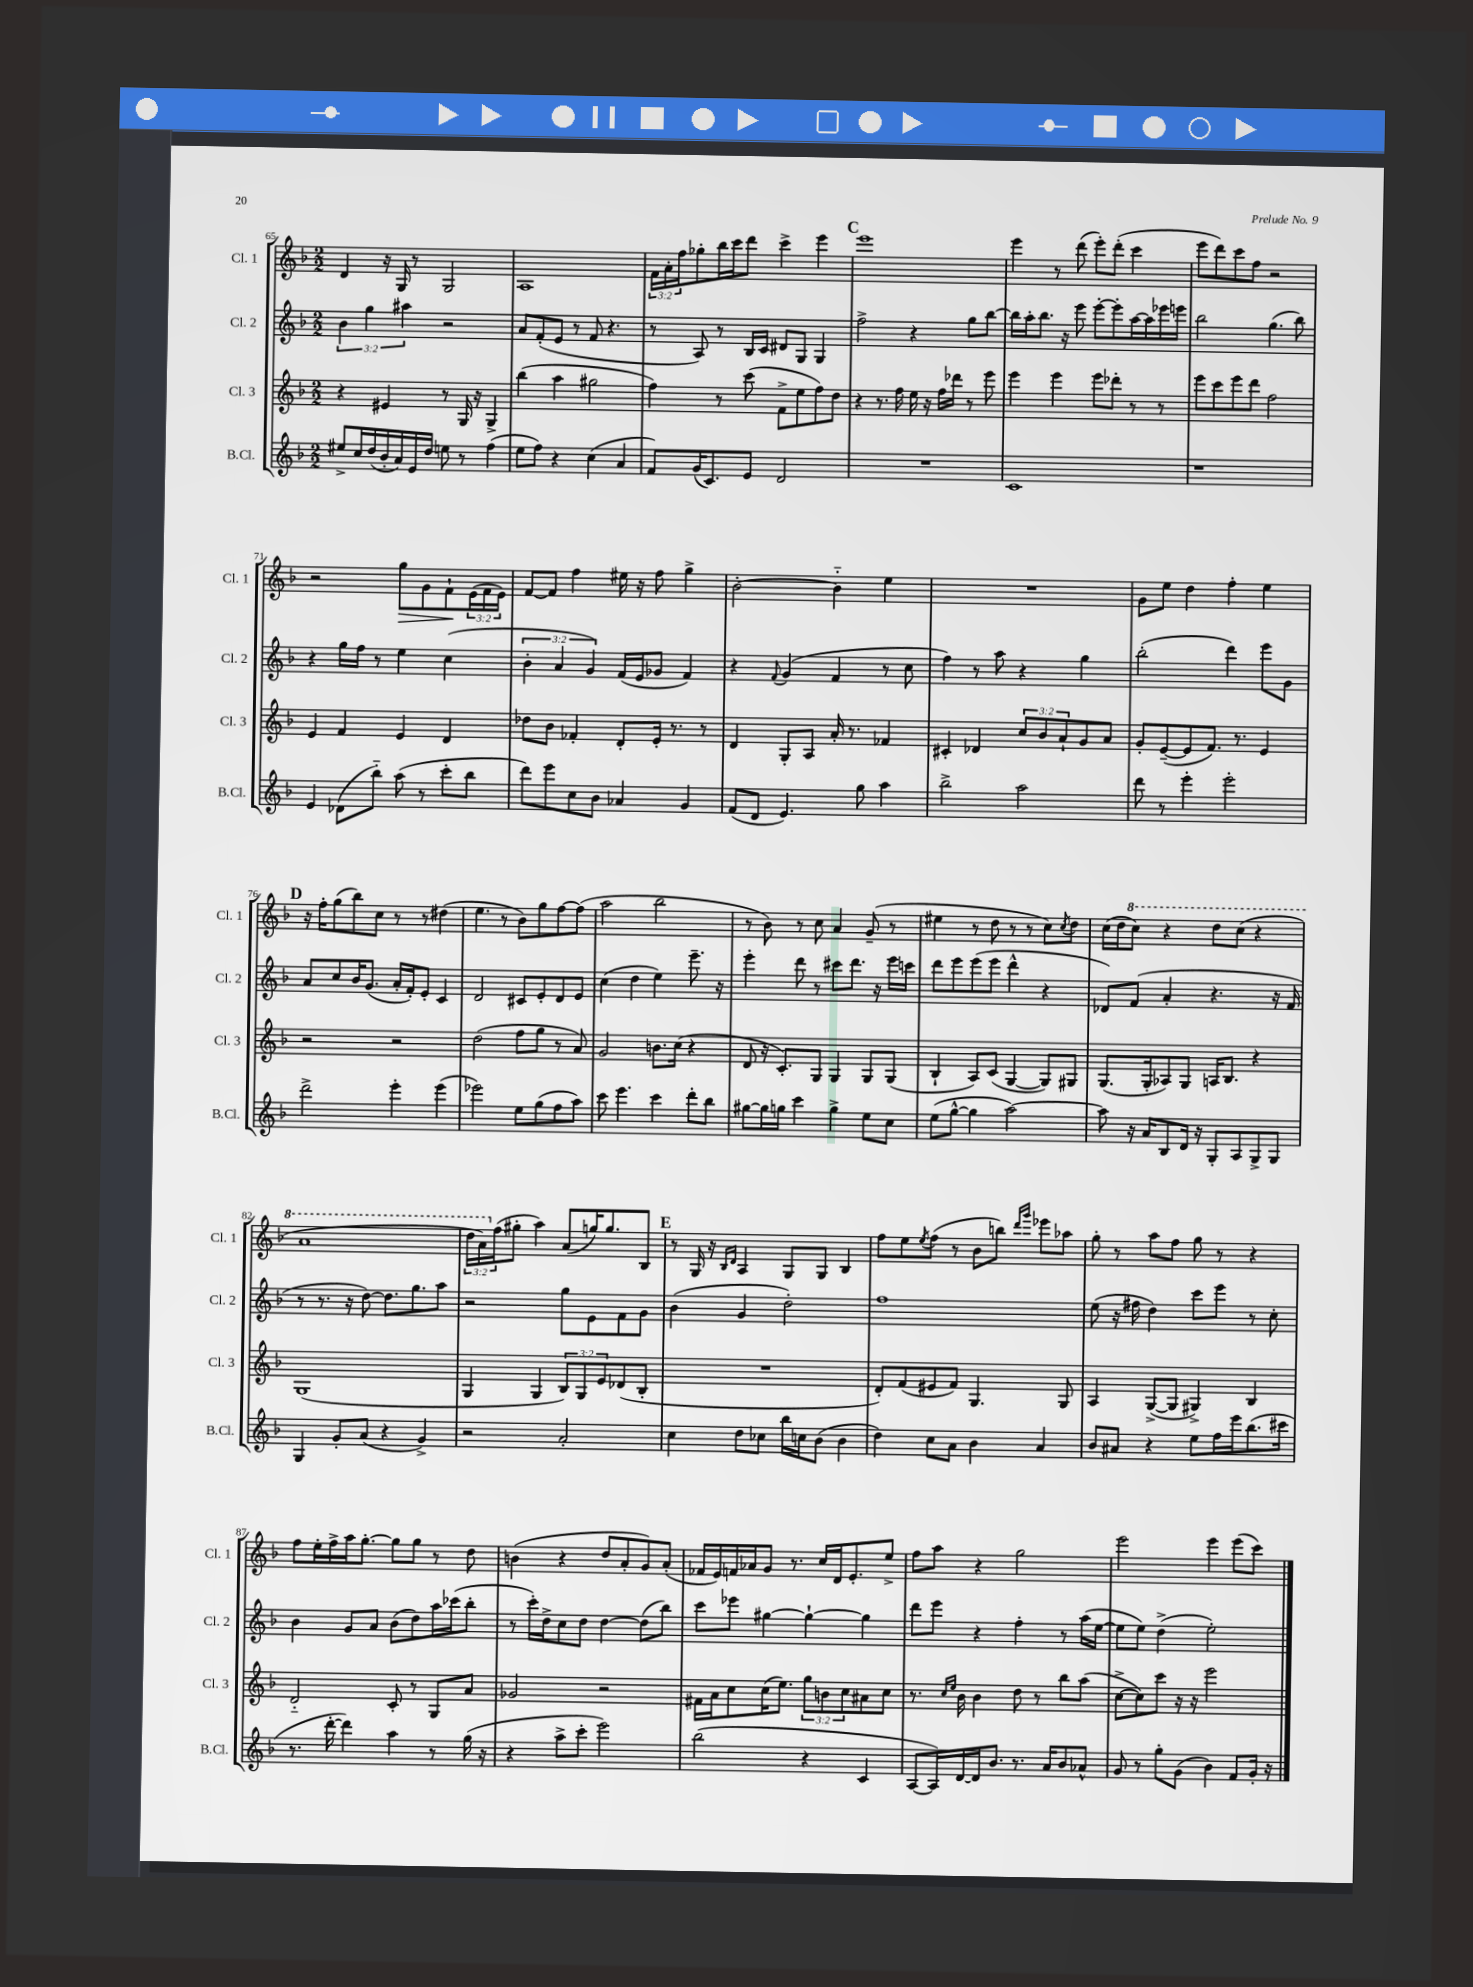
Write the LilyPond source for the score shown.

<<
\new StaffGroup <<
\new Staff = "s0" \with { instrumentName = "Cl. 1" shortInstrumentName = "Cl. 1" } {
    \clef treble \key f \major \numericTimeSignature \time 2/2 \override Staff.TupletNumber.text = #tuplet-number::calc-fraction-text
    d'4 r16 g16 r8 g2 |
    a1 |
    \tuplet 3/2 { f'16 a'16-. f''16 } ges''8-. bes''16 c'''16 d'''8 c'''4-> e'''4 |
    \mark \markup { \bold "C" } e'''1 |
    e'''4 r8 d'''8( e'''8-.) d'''8-.( c'''4 |
    e'''8 d'''8) c'''8 f''8 r2 |
    r2 g''8\> g'8 f'8-!\! \tuplet 3/2 { e'16( f'16 e'16) } |
    f'8~ f'8 f''4 eis''16 r16 f''8 g''4-> |
    bes'2~-. bes'4-_ e''4 |
    R1 |
    g'8 e''8 d''4 f''4-. e''4 |
    \mark \markup { \bold "D" } r16 f''16-. g''8( bes''8) c''8 r8 r8 dis''4( |
    e''4. r8 bes'8) g''8 f''8~ f''8( |
    a''2 bes''2 |
    r8 bes'8) r8 c''8 a'4 g'8--( r8 |
    eis''4 r8 d''8 r8 r8 c''8) \acciaccatura { c''8 } d''8 |
    c''16( d''16 \ottava #1 c'''8) r4 d'''8 c'''8( r4 |
    a''1 |
    \tuplet 3/2 { d'''16 a''16) \ottava #0 f''16( } gis''8-. a''4) a'8( g''16) g''8. bes8 |
    \mark \markup { \bold "E" } r8 g16 r16 \grace { bes16 d'16 } a4 g8 g8 bes4 |
    f''8 e''8 \acciaccatura { e''8 } f''8( r8 bes'8 b''8) \grace { d'''16 g'''16 } ees'''8 aes''8 |
    g''8-. r8 a''8 f''8 g''8 r8 r4 |
    f''8 e''16-. f''16-> a''16 g''8.~-. g''8 g''8 r8 d''8 |
    b'4( r4 d''8 a'8-. g'8) a'8-.( |
    fes'16 e'16) f'16 aes'16 g'8 r8. c''16 d'16 e'8.-. e''8-> |
    f''8 a''8 r4 g''2 |
    e'''2 e'''4 e'''8( c'''8) \bar "|." |
}
\new Staff = "s1" \with { instrumentName = "Cl. 2" shortInstrumentName = "Cl. 2" } {
    \clef treble \key f \major \numericTimeSignature \time 2/2 \override Staff.TupletNumber.text = #tuplet-number::calc-fraction-text
    \tuplet 3/2 { bes'4 g''4 ais''4 } r2 |
    a'8 f'8-.( e'8 r8 f'8 r4. |
    r8 a8) r8 bes16 c'16 dis'8 g8 g4 |
    \mark \markup { \bold "C" } f''2-> r4 g''8 bes''8~ |
    bes''16 a''16-. bes''8. r16 e'''8 e'''8~-. e'''8-. a''16~ a''16 ees'''16 e'''16 |
    bes''2 g''4.( bes''8) |
    r4 g''16 f''16 r8 e''4 c''4( |
    \tuplet 3/2 { bes'4-. a'4 g'4) } f'16( e'16 ges'8 f'4) |
    r4 \appoggiatura { f'8 } g'4( f'4 r8 c''8 |
    f''4) r8 a''8 r4 g''4 |
    bes''2-.( d'''4) e'''8 g'8 |
    \mark \markup { \bold "D" } a'8 c''8 bes'16 g'8.( a'16-. f'16-.) e'8-. c'4 |
    d'2 cis'8 e'8-. d'8 e'8 |
    c''4( d''4 e''4) e'''8.-- r16 |
    e'''4-. d'''8 r8 cis'''8 d'''8. r16 e'''16 c'''16 |
    d'''8 e'''8 e'''8( e'''8 d'''4-^ r4 |
    des'8) f'8( a'4-. r4. r16 f'16 |
    r8 r8. r16 d''8~) d''8. g''8. a''8 |
    r2 g''8 e'8 f'8 g'8 |
    \mark \markup { \bold "E" } bes'4( g'4 d''2-.) |
    f''1 |
    e''8( r16 fis''16 d''4) c'''8 e'''8 r8 c''8-. |
    bes'4 g'8 a'8 bes'8( d''8) a''16 ces'''16( bes''8-. |
    r8 c'''16-.) d''16-> c''8 d''8 d''4~ d''8( bes''8) |
    c'''8 ees'''8 gis''4~ gis''4~-! gis''4 |
    d'''8 e'''8 r4 f''4-. r8 a''16( e''16~ |
    e''8 e''8) d''4->( e''2-.) \bar "|." |
}
\new Staff = "s2" \with { instrumentName = "Cl. 3" shortInstrumentName = "Cl. 3" } {
    \clef treble \key f \major \numericTimeSignature \time 2/2 \override Staff.TupletNumber.text = #tuplet-number::calc-fraction-text
    r4 eis'4 r8 g16 r16 g4-> |
    bes''4( a''4 gis''2 |
    f''4) r8 c'''8( f'8-> e''8 f''8) d''8 |
    \mark \markup { \bold "C" } r4 r8. f''16 e''16 r16 f''16 des'''16 r8 e'''8 |
    e'''4 e'''4 e'''8 des'''8-. r8 r8 |
    e'''8 c'''8 e'''8 d'''8 f''2 |
    e'4 f'4 e'4 d'4 |
    des''8 bes'8 fes'4-. d'8-. e'16-. r8. r8 |
    d'4 g8-. a8 a'16-. r8. fes'4 |
    cis'4-. des'4 \tuplet 3/2 { c''8 bes'8 a'8-! } g'8 a'8 |
    g'8-. e'8~--( e'8 f'8.) r8. e'4 |
    \mark \markup { \bold "D" } r2 r2 |
    d''2( f''8 g''8 r8 a'8) |
    g'2 b'8. c''16( r4 |
    d'8 r16 c'8.-.) g8 g4 g8 g8( |
    bes4-! a8) c'8( g4~ g8) gis8 |
    g8.( g16-. aes8) g8 a16 bes8. r4 |
    g1( |
    g4 g4 \tuplet 3/2 { bes8) g8 e'8 } des'8( bes8-. |
    \mark \markup { \bold "E" } R1 |
    d'8-.) f'8( eis'8 f'8) g4. g8 |
    a4 g8~->( g8 gis4->) bes4 |
    d'2-_ c'8-. r8 g8 a'8 |
    ges'2 r2 |
    fis'16 a'16 c''8 c''16( e''8.) \tuplet 3/2 { g''8 b'8 c''8 } ais'8 c''8 |
    r8. \grace { c''16 e''16 } bes'16 bes'4 d''8 r8 bes''8 a''8( |
    c''8~-> c''8) c'''8 r16 r16 e'''2 \bar "|." |
}
\new Staff = "s3" \with { instrumentName = "B.Cl." shortInstrumentName = "B.Cl." } {
    \clef treble \key f \major \numericTimeSignature \time 2/2
    eis''8-> c''16 d''16( bes'16-. a'16) e'16 d''16 e''8 r8 f''4( |
    e''8 f''8) r4 c''4( a'4 |
    f'8) g'16( c'8.) e'8 d'2 |
    \mark \markup { \bold "C" } R1 |
    c'1 |
    r1 |
    e'4 des'8( bes''8-_) a''8( r8 c'''8-. bes''8 |
    d'''8) e'''8 c''8 bes'8 aes'4 g'4 |
    f'8( d'8 e'4.) g''8 a''4 |
    bes''2-> a''2 |
    d'''8 r8 e'''4-. e'''2-. |
    \mark \markup { \bold "D" } d'''2-> e'''4-. e'''4( |
    ees'''2) e''8 g''8( f''8 a''8) |
    c'''8 e'''4. c'''4 d'''8-. bes''8 |
    gis''8~ gis''16 g''16 c'''4 g''4-> e''8 c''8 |
    e''8( g''8~-^ g''4 a''2~) |
    a''8 r16 a'16 bes8 d'16 r16 g8-. a8 g8-> g8 |
    g4 g'8-. a'8( r4 g'4->) |
    r2 a'2-. |
    \mark \markup { \bold "E" } c''4 d''8 ces''8 bes''16 c''16 bes'8( bes'4 |
    d''4) c''8 a'8 bes'4 a'4 |
    bes'8 ais'8 r4 e''8 f''16 e'''16 bes''8.( cis'''16 |
    r8. d'''16~-. d'''4) a''4 r8 g''16( r16 |
    r4 a''8-> c'''8-. e'''2) |
    bes''2( r4 c'4 |
    a8~ a16) d'16~ d'16 bes'8. r8. a'16 bes'8 aes'8-^ |
    g'8 r8 g''8-. g'8( bes'4) f'8 g'16-. r16 \bar "|." |
}
>>
>>
\layout { \context { \Score currentBarNumber = #65 } }
